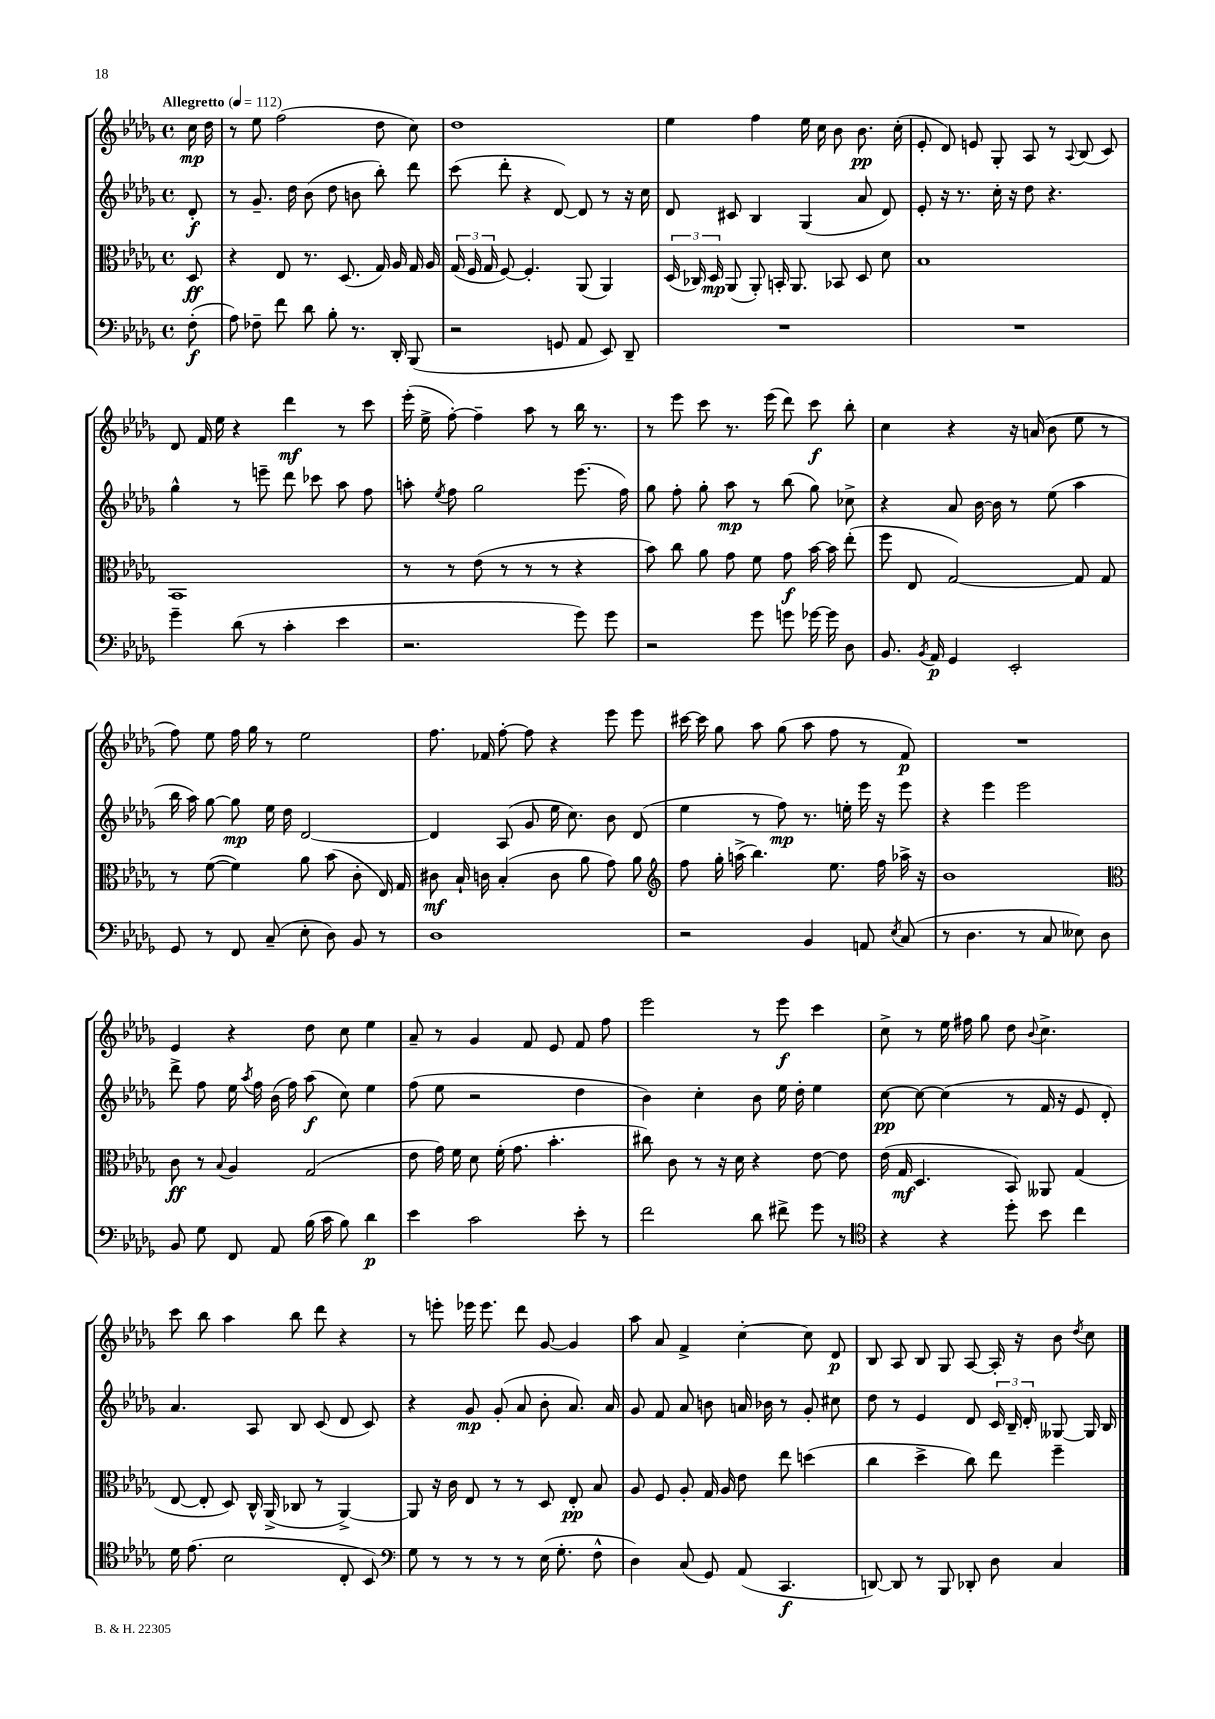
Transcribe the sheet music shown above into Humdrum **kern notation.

**kern	**kern	**kern	**kern
*staff4	*staff3	*staff2	*staff1
*clefF4	*clefC3	*clefG2	*clefG2
*k[b-e-a-d-g-]	*k[b-e-a-d-g-]	*k[b-e-a-d-g-]	*k[b-e-a-d-g-]
*M4/4	*M4/4	*M4/4	*M4/4
*met(c)	*met(c)	*met(c)	*met(c)
*MM112	*MM112	*MM112	*MM112
(8F'	8D-	8d-'	16cc
.	.	.	16dd-
=	=	=	=
8A-)	4r	8r	8r
8F-~	.	8.g-~	8ee-
8f	8E-	.	(2ff
.	.	16dd-	.
8d-	8.r	(8b-	.
8B-'	.	8dd-	.
.	(8.D-	.	.
8.r	.	8b	.
.	16G-)	8bb-')	8dd-
16DD-'	16A-	.	.
(8BBB-	16G-	8ddd-	8cc)
.	16A-	.	.
=	=	=	=
2r	(24G-	(8ccc	1dd-
.	24F	.	.
.	24G-	.	.
.	[8F)	8ddd-'	.
.	4.F']	4r	.
8GG	.	[8d-)	.
8AA-	(8AA-	8d-]	.
8EE-)	4AA-)	8r	.
8DD-~	.	16r	.
.	.	16cc	.
=	=	=	=
1r	(24D-	8d-	4ee-
.	24C-)	.	.
.	24D-	.	.
.	(8AA-	8c#	.
.	8AA-')	4B-	4ff
.	16BB'	.	.
.	8.AA-	.	.
.	.	(4G-	16ee-
.	.	.	16cc
.	8BB-	.	8b-
.	8D-	8a-	8.b-
.	8d-	8d-)	.
.	.	.	(16cc'
=	=	=	=
1r	1B-	8e-'	8e-'
.	.	16r	8d-)
.	.	8.r	.
.	.	.	8e
.	.	16cc'	8G-'
.	.	16r	.
.	.	8dd-	8A-
.	.	4.r	8r
.	.	.	8qqA-
.	.	.	(8B-
.	.	.	8c)
=	=	=	=
4g-~	1BB-	4gg-^^	8d-
.	.	.	16f
.	.	.	16ee-
(8d-	.	8r	4r
8r	.	8eee~	.
4c'	.	8ddd-	4ddd-
.	.	8ccc-	.
4e-	.	8aa-	8r
.	.	8ff	8ccc
=	=	=	=
2.r	8r	8aa'	(16eee-'
.	.	.	16ee-^
.	.	8qee-	.
.	8r	8ff	[8ff')
.	(8e-	2gg-	4ff~]
.	8r	.	.
.	8r	.	8aa-
.	8r	.	8r
8g-)	4r	(8.eee-	16bb-
.	.	.	8.r
8g-	.	.	.
.	.	16ff)	.
=	=	=	=
2r	8b-)	8gg-	8r
.	8cc	8ff'	8eee-
.	8a-	8gg-'	8ccc
.	8g-	8aa-	8.r
8g-	8f	8r	.
.	.	.	(16eee-
8g	8g-	(8bb-	8ddd-)
[16g-	[16b-	8gg-)	8ccc
16g-]	16b-]	.	.
8D-	(8ee-'	8cc-^	8bb-'
=	=	=	=
8.BB-	8ff	4r	4cc
.	8E-	.	.
8qBB-	.	.	.
16AA-	.	.	.
4GG-	[2G-)	8a-	4r
.	.	[16b-	.
.	.	16b-]	.
2EE-'	.	8r	16r
.	.	.	(16a
.	.	(8ee-	8b-
.	8G-]	4aa-	8ee-
.	8G-	.	8r
=	=	=	=
8GG-	8r	16bb-	8ff)
.	.	16aa-)	.
8r	([8f	[8gg-	8ee-
8FF	4f])	8gg-]	16ff
.	.	.	16gg-
(8C~	.	16ee-	8r
.	.	16dd-	.
8E-'	8a-	[2d-	2ee-
8D-)	(8b-	.	.
8BB-	8c'	.	.
8r	16E-)	.	.
.	16G-	.	.
=	=	=	=
1D-	8c#	4d-]	8.ff
.	16B-`	.	.
.	16c	.	16f-
.	(4B-'	(8A-	[8ff'
.	.	8g-	8ff]
.	8c	16ee-	4r
.	.	8.cc)	.
.	8a-	.	.
.	8g-)	8b-	8eee-
.	8a-	(8d-	8eee-
=	=	=	=
*	*clefG2	*	*
2r	8ff	4ee-	[16ccc#
.	.	.	16ccc#]
.	16gg-'	.	8gg-
.	(16aa^	.	.
.	4.bb-)	8r	8aa-
.	.	8ff)	(8gg-
4BB-	.	8.r	8aa-
.	8.ee-	.	8ff
.	.	16ee'	.
8AA	.	16eee-	8r
.	16ff	16r	.
8qE-	.	.	.
(8C	16aa-^	8eee-	8f)
.	16r	.	.
=	=	=	=
8r	1b-	4r	1r
4.D-	.	.	.
.	.	4eee-	.
8r	.	2eee-	.
8C	.	.	.
8E--)	.	.	.
8D-	.	.	.
=	=	=	=
*	*clefC3	*	*
8BB-	8c	8ddd-^	4e-
8G-	8r	8ff	.
.	8qqB-	.	.
8FF	4A-	16ee-	4r
.	.	8qaa-	.
.	.	16ff	.
8AA-	.	(16b-	.
.	.	16ff)	.
(16B-	(2G-	(8aa-	8dd-
16c	.	.	.
8B-)	.	8cc)	8cc
4d-	.	4ee-	4ee-
=	=	=	=
4e-	8e-	(8ff	8a-~
.	16g-)	8ee-	8r
.	16f	.	.
2c	8d-	2r	4g-
.	(16f'	.	.
.	8.g-	.	.
.	.	.	8f
.	4.b-'	.	8e-
8e-'	.	4dd-	8f
8r	.	.	8ff
=	=	=	=
2f	8cc#)	4b-)	2eee-
.	8c	.	.
.	8r	4cc'	.
.	16r	.	.
.	16d-	.	.
8d-	4r	8b-	8r
8f#^	.	16ee-	8eee-
.	.	16dd-'	.
8g-	[8e-	4ee-	4ccc
8r	8e-]	.	.
=	=	=	=
*clefC4	*	*	*
4r	(16e-	[8cc	8cc^
.	16G-	.	.
.	4.D-	8cc_	8r
4r	.	(4cc]	16ee-
.	.	.	16ff#
.	.	.	8gg-
8dd-'	8BB-)	8r	8dd-
.	.	.	8qqb-
8b-	8AA--	16f	4.cc^
.	.	16r	.
4cc	(4G-	8e-	.
.	.	8d-')	.
=	=	=	=
16d-	[8E-	4.a-	8ccc
(8.e-	.	.	.
.	8E-']	.	8bb-
2B-	8D-)	.	4aa-
.	16C^^	8A-	.
.	(16AA-^	.	.
.	8C-	8B-	8bb-
.	8r	(8c	8ddd-
8C'	[4AA-^)	8d-	4r
8BB-)	.	8c)	.
=	=	=	=
*clefF4	*	*	*
8G-	8AA-]	4r	8r
8r	16r	.	8eee'
.	16c	.	.
8r	8E-	8g-	16eee-
.	.	.	8.eee-
8r	8r	(8g-'	.
8r	8r	8a-	8ddd-
(16E-	8D-	8b-'	[8g-
8.G-'	.	.	.
.	8E-'	8.a-)	4g-]
8F^^	8B-	.	.
.	.	16a-	.
=	=	=	=
4D-)	8A-	8g-	8aa-
.	8F	8f	8a-
(8C	8A-'	8a-	4f^
8GG-)	16G-	8b	.
.	16A-	.	.
(8AA-	8e-	16a	[4cc'
.	.	16b-	.
4.CC	8ee-	8r	.
.	(4dd	8g-'	8cc]
.	.	8cc#	8d-
=	=	=	=
[8DD)	4cc	8dd-	8B-
8DD]	.	8r	8A-
8r	4dd-^	4e-	8B-
8BBB-	.	.	8G-
8DD-'	8cc)	8d-	[8A-
8D-	8ee-	24c	16A-']
.	.	24B-~	.
.	.	.	16r
.	.	24d-'	.
4C	4ff~	[8G--	8b-
.	.	.	8qdd-
.	.	16G--]	8cc
.	.	16B-	.
==	==	==	==
*-	*-	*-	*-
